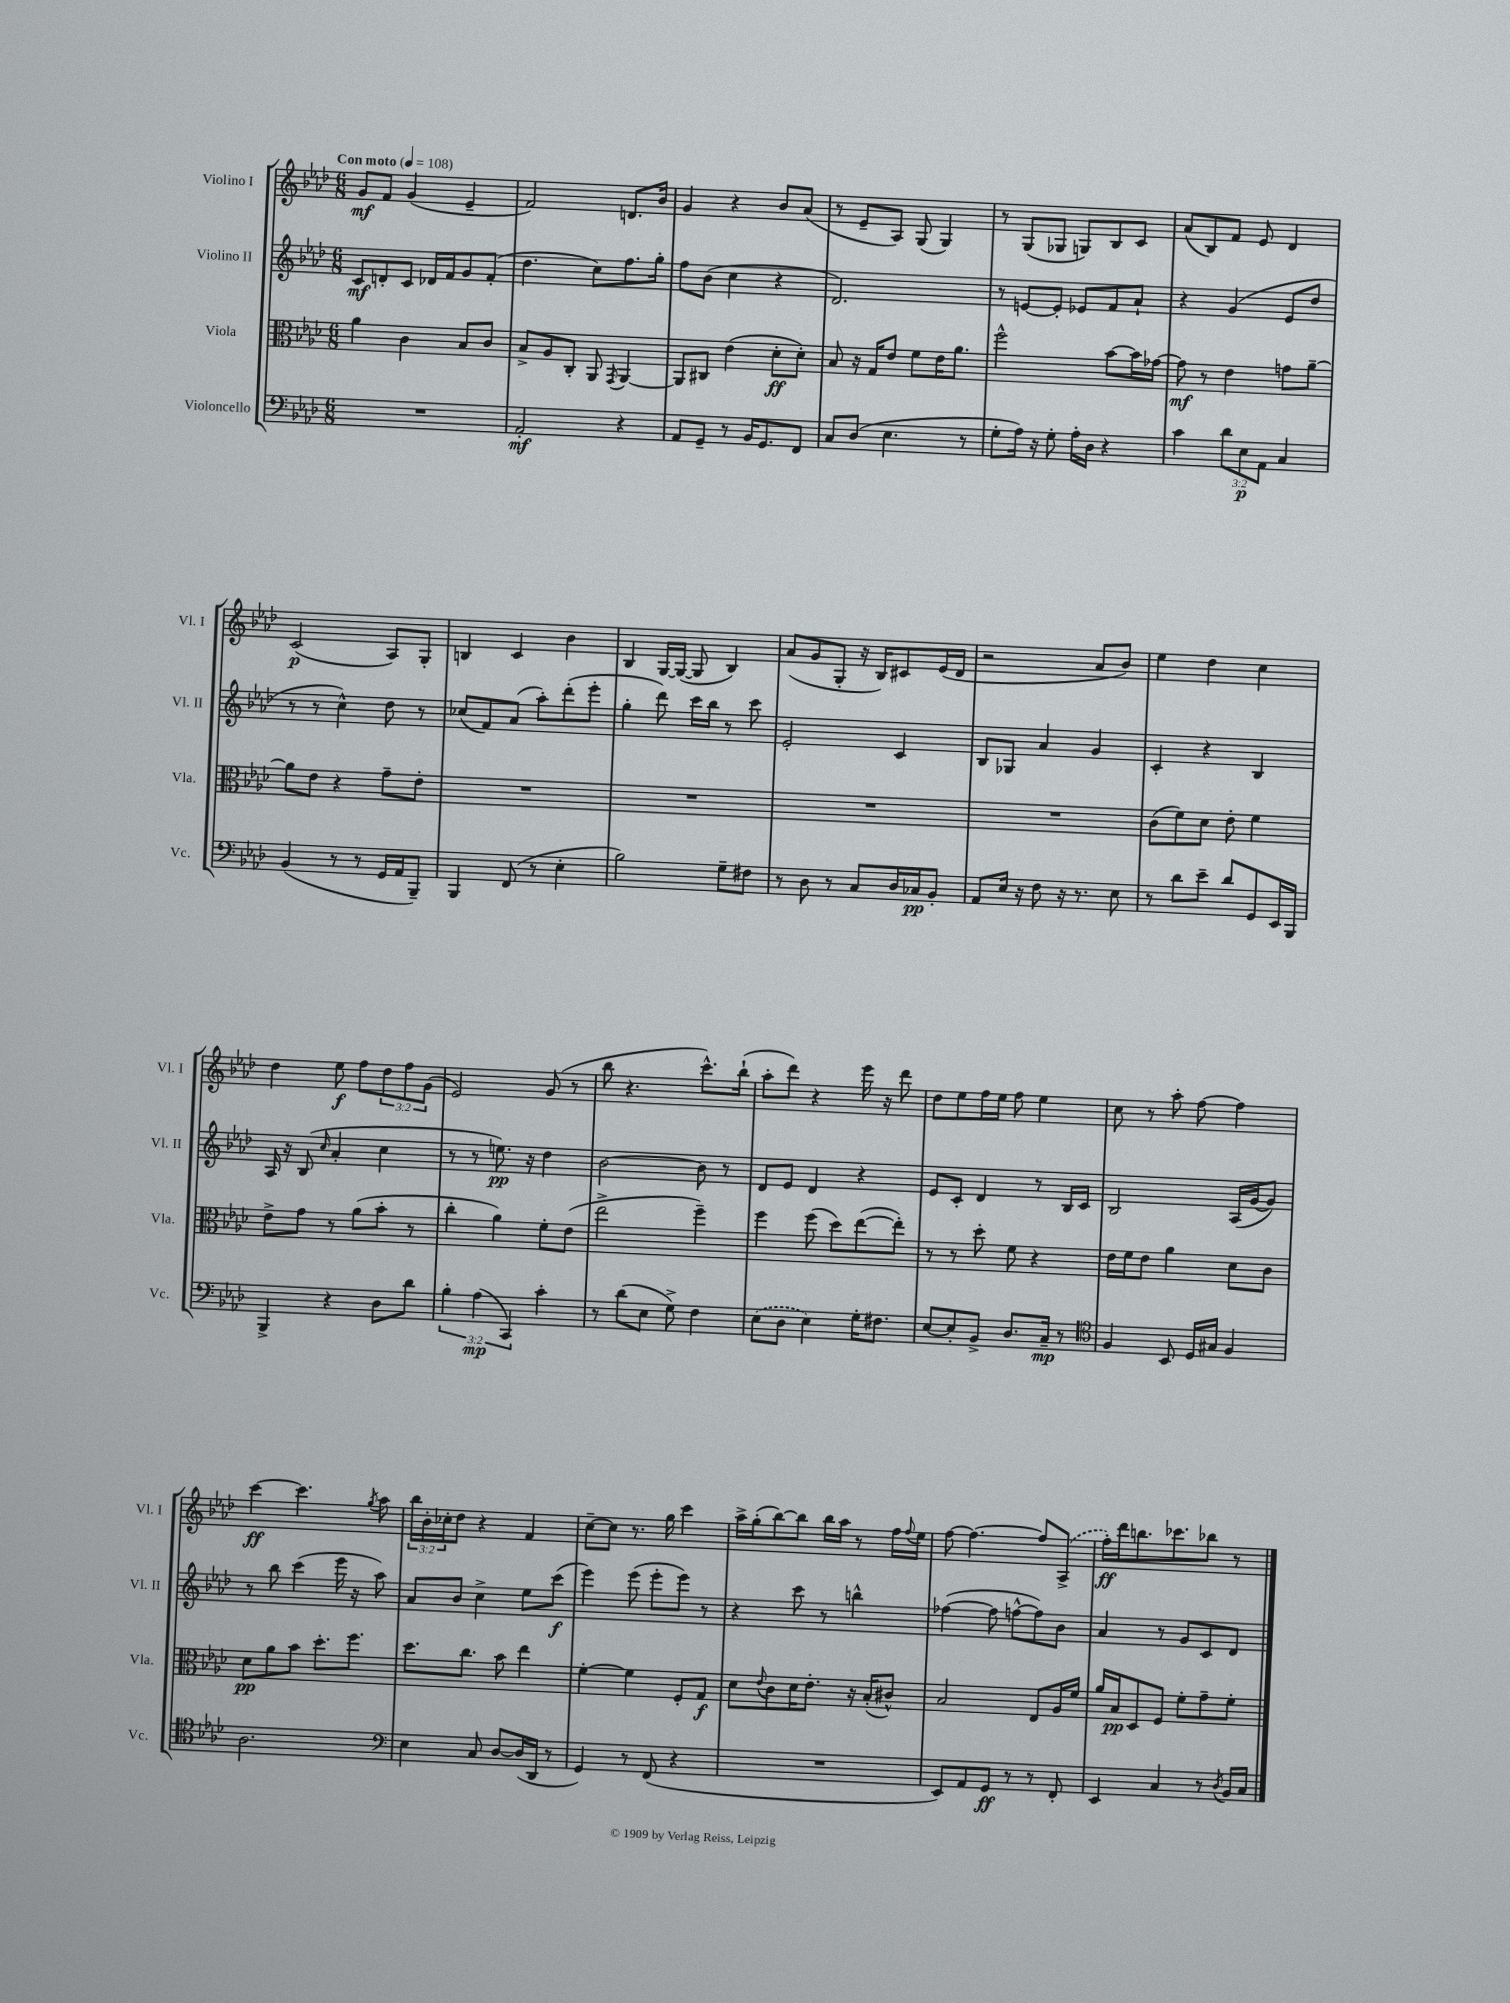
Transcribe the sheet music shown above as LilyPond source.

<<
\new StaffGroup <<
\new Staff = "s0" \with { instrumentName = "Violino I" shortInstrumentName = "Vl. I" } {
    \clef treble \key aes \major \numericTimeSignature \time 6/8 \override Staff.TupletNumber.text = #tuplet-number::calc-fraction-text \tempo "Con moto" 4 = 108
    g'8\mf f'8 g'4( ees'4-- |
    f'2) d'8. bes'16 |
    g'4 r4 bes'8 aes'8( |
    r8 ees'8-- aes8) g8( g4) |
    r8 g8( ges8 g8) bes8 c'8 |
    aes'8( bes8) f'8 ees'8 des'4 |
    c'2\p( aes8) g8-. |
    b4 c'4 bes'4 |
    bes4 g16~ g16~( g8 bes4) |
    aes'8( g'8 g8-. r16 bes16) cis'8 ees'16( des'16 |
    r2 aes'8 bes'8) |
    ees''4 des''4 c''4 |
    des''4 ees''8\f f''8 \tuplet 3/2 { des''8 f''8 g'8( } |
    ees'2) g'8( r8 |
    bes''8 r4. c'''8.-^) bes''16-!( |
    aes''8-. des'''8) r4 ees'''16 r16 des'''8 |
    des''8 ees''8 f''16 ees''16 f''8 ees''4 |
    c''8 r8 aes''8-. f''8~ f''4 |
    c'''4~\ff c'''4. \acciaccatura { g''8 } aes''8 |
    \tuplet 3/2 { bes''16 bes'16-. ces''16-. } des''8 r4 f'4 |
    c''8~-- c''8 r8. g''16 c'''4 |
    aes''16-> g''16-.( bes''8~) bes''8 bes''16 aes''16 r8 f''16 \appoggiatura { f''8 } ees''16 |
    f''8~ f''4.~ f''8 \once \slurDashed aes8->( |
    f''16-.\ff) des'''16 b''8. ces'''8. bes''8 r8 \bar "|." |
}
\new Staff = "s1" \with { instrumentName = "Violino II" shortInstrumentName = "Vl. II" } {
    \clef treble \key aes \major \numericTimeSignature \time 6/8
    c'8\mf d'8-. c'8 des'16 f'16 g'8 f'8-.( |
    des''4. c''8) f''8. g''16-. |
    f''8 bes'8( c''4 r4 |
    des'2.) |
    r8 e'8~ e'8-. ees'8 f'8 aes'8-! |
    r4 g'4( ees'8 des''8 |
    r8 r8 c''4-^) des''8 r8 |
    ces''8( f'8) aes'8( aes''8-.) des'''8-.( ees'''8-. |
    g''4-. des'''8) c'''16 bes''16 r8 c'''8 |
    ees'2-. c'4 |
    bes8 ges8 aes'4 g'4 |
    c'4-. r4 bes4 |
    aes16 r16 bes8( \grace { c''16 } aes'4-. c''4 |
    r8 r8 e''8.\pp) r16 des''4 |
    bes'2~ bes'8 r8 |
    des'8 ees'8 des'4 r4 |
    ees'8 c'8-. des'4 r8 bes16 c'16 |
    bes2 aes16( g'16~ g'8) |
    r8 bes''8 c'''4( ees'''16 r16 aes''8) |
    aes'8 bes'8 c''4-> ees''8 c'''8\f( |
    ees'''4) ees'''8( ees'''8-. ees'''8) r8 |
    r4 c'''8 r8 b''4-^ |
    fes''4~( fes''8 f''8~-^ f''8) bes'8 |
    aes'4 r8 g'8 c'8 des'8 \bar "|." |
}
\new Staff = "s2" \with { instrumentName = "Viola" shortInstrumentName = "Vla." } {
    \clef alto \key aes \major \numericTimeSignature \time 6/8
    aes'4 c'4 bes8 c'8 |
    bes8-> aes8 c8-. aes,8 \acciaccatura { g,8 } aes,4~ |
    aes,8 cis8 ees'4( des'8-.\ff des'8-.) |
    bes8 r16 g16 ees'8 f'8 ees'16 aes'8. |
    f''2-^ bes'8~ bes'16 ges'16~ |
    ges'8\mf r8 ees'4 g'8 aes'8~-- |
    aes'8 ees'8 r4 g'8-- ees'8-. |
    R2. |
    R2. |
    R2. |
    R2. |
    c'8( f'8) des'8 ees'8-. f'4 |
    ees'8-> g'8 r8 aes'8( bes'8-. r8 |
    c''4-. aes'4) f'8-. ees'8( |
    ees''2-> f''4--) |
    f''4 f''8( des''8) ees''8~( ees''8-.) |
    r8 r8 des''8-. f'8 r4 |
    ees'16 f'16 ees'8 aes'4 des'8 c'8 |
    des'8\pp aes'8 bes'8 des''8.-. f''8. |
    des''8. c''8. bes'8 ees''4 |
    f'4~-. f'4 f8-. g8\f |
    des'8 \appoggiatura { ees'8 } c'8 des'16 ees'8.-. r16 bes16-.( cis'8-^) |
    bes2 ees8 aes16 f'16 |
    aes'16 bes16\pp des8 f8 f'8-. g'8-- f'8-. \bar "|." |
}
\new Staff = "s3" \with { instrumentName = "Violoncello" shortInstrumentName = "Vc." } {
    \clef bass \key aes \major \numericTimeSignature \time 6/8 \override Staff.TupletNumber.text = #tuplet-number::calc-fraction-text
    R2. |
    aes,2-.\mf r4 |
    aes,8 g,8-- r8 bes,16 g,8. f,8 |
    c8 des8( ees4. r8 |
    g8-. aes16) r16 g8-. aes16-. des16 r4 |
    c'4 \tuplet 3/2 { des'8 ees8\p aes,8 } c4 |
    bes,4( r8 r8 g,16 aes,16 bes,,8--) |
    bes,,4 f,8( r8 ees4-. |
    bes2) g8-- fis8 |
    r8 des8 r8 c8 des16 ces16\pp bes,8-. |
    aes,8 ees16 r16 f8 r16 r8. ees8 |
    r8 des'8 ees'8-- des'8 g,8 ees,16 bes,,16 |
    bes,,4-> r4 des8 des'8 |
    \tuplet 3/2 { bes4-. aes4\mp( c,4) } c'4-. |
    r8 des'8( ees8 g8->) f4 |
    \once \slurDashed ees8( des8 ees4) g16-. fis8. |
    ees8~ ees8-. bes,8-> des8. c16--\mp r8 |
    \clef tenor f4 bes,8 des16 gis16 f4 |
    aes2. |
    \clef bass ees4 c8 des8~ des16( des,16 r8 |
    g,4) r8 f,8( r4 |
    R2. |
    ees,8) aes,8 g,8\ff r8 r8 f,8-. |
    ees,4 c4 r8 \acciaccatura { des8 } bes,16 c16 \bar "|." |
}
>>
>>
\layout { \context { \Score \remove "Bar_number_engraver" } }
